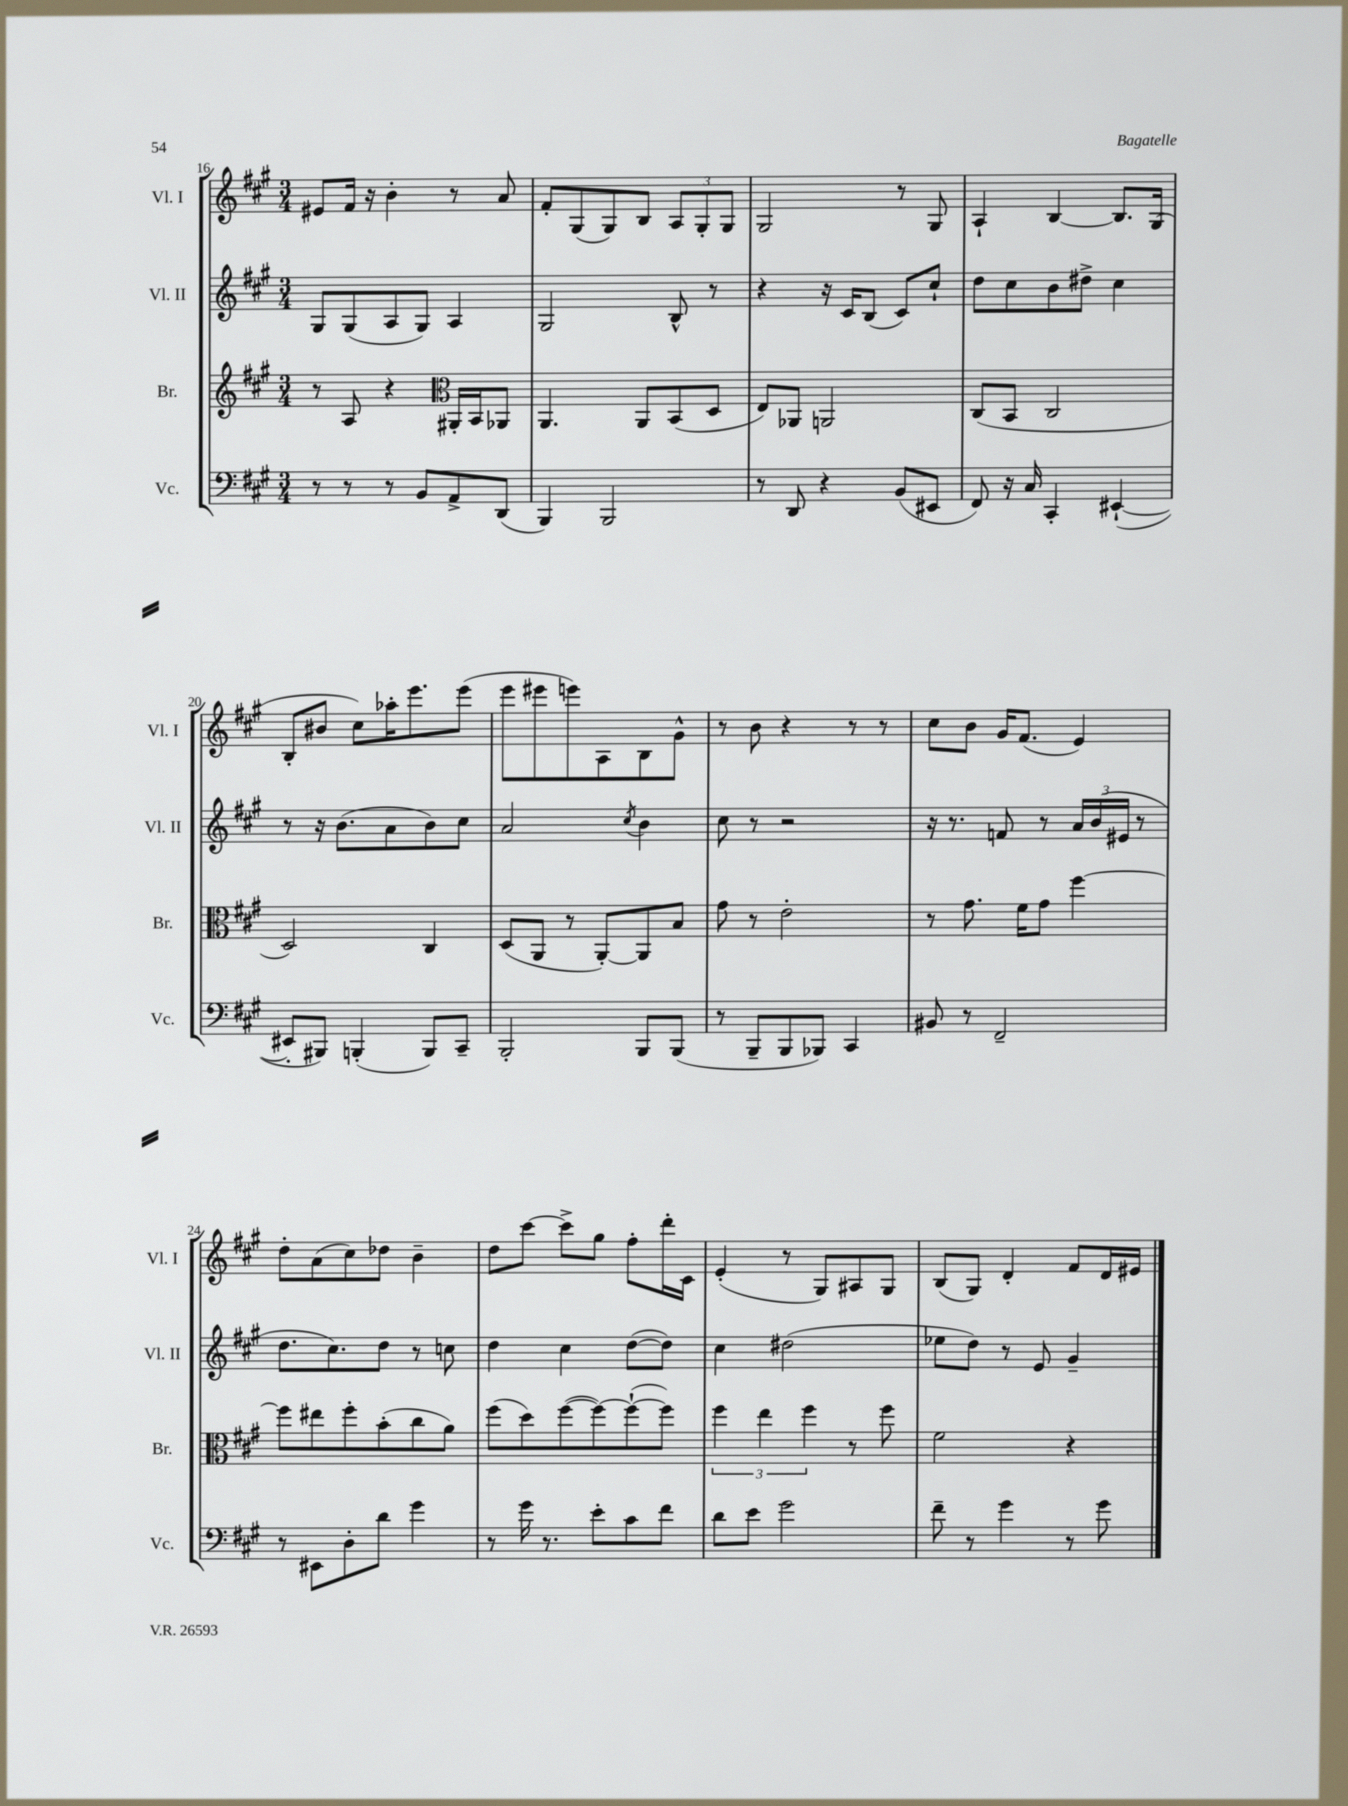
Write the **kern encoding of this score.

**kern	**kern	**kern	**kern
*staff4	*staff3	*staff2	*staff1
*clefF4	*clefG2	*clefG2	*clefG2
*k[f#c#g#]	*k[f#c#g#]	*k[f#c#g#]	*k[f#c#g#]
*M3/4	*M3/4	*M3/4	*M3/4
8r	8r	8G#/L	8e#/L
8r	8A/	(8G#/	16f#/Jk
.	.	.	16r
8r	4r	8A/	4b'\
8BB/L	.	8G#/J)	.
*	*clefC3	*	*
8AA^/	16AA#'/LL	4A/	8r
.	16BB/J	.	.
(8DD/J	8AA-/J	.	8a/
=	=	=	=
4BBB/)	4.AA/	2G#/	8f#'/L
.	.	.	(8G#/
2BBB/	.	.	8G#/)
.	8AA/L	.	8B/J
.	(8BB/	8B^^/	12A/L
.	.	.	12G#'/
.	8D/J	8r	.
.	.	.	12G#/J
=	=	=	=
8r	8E/L)	4r	2G#/
8DD/	8AA-/J	.	.
4r	2AA/	16r	.
.	.	16c#/LK	.
.	.	(8B/J	.
(8BB/L	.	8c#/L)	8r
8EE#/J	.	8cc#`/J	8G#/
=	=	=	=
8FF#/)	(8C#/L	8dd\L	4A`/
16r	8BB/J	8cc#\	.
16C#/	.	.	.
4CC#'/	2C#/	8b\	[4B/
.	.	8dd#^\J	.
([4EE#`/	.	4cc#\	8.B/]L
.	.	.	(16G#/Jk
=	=	=	=
8EE#'/]L	2D/)	8r	8B'/L
8BBB#/J)	.	16r	8b#/J
.	.	(8.b\L	.
(4BBB'/	.	.	8cc#\L)
.	.	8a\	16aa-'\K
.	.	.	8.eee\
8BBB/L)	4C#/	8b\)	.
8CC#~/J	.	8cc#\J	(8eee\J
=	=	=	=
2BBB'/	(8D/L	2a/	8eee\L
.	8AA/J	.	8eee#\
.	8r	.	8eee\)
.	[8AA'/L)	.	8A\
.	.	8qcc#/	.
8BBB/L	8AA/]	4b\	8B\
(8BBB/J	8B/J	.	8g#^^\J
=	=	=	=
8r	8g#\	8cc#\	8r
8BBB~/L	8r	8r	8b\
8BBB/	2e'\	2r	4r
8BBB-/J)	.	.	.
4CC#/	.	.	8r
.	.	.	8r
=	=	=	=
8BB#/	8r	16r	8cc#\L
.	.	8.r	.
8r	8.g#\	.	8b\J
2FF#~/	.	8f/	16g#/LK
.	16f#\LK	.	(8.f#/J
.	8g#\J	8r	.
.	[4ff#\	24a/LL	4e/)
.	.	(24b/	.
.	.	24e#/JJ	.
.	.	8r	.
=	=	=	=
8r	8ff#\]L	8.dd\L	8dd'\L
8EE#\L	8ee#\	.	(8a\
.	.	8.cc#\)	.
8D'\	8ff#'\	.	8cc#\)
8d\J	(8b'\	8dd\J	8dd-\J
4g#\	8cc#\	8r	4b~\
.	8a\J)	8cc\	.
=	=	=	=
8r	(8ff#\L	4dd\	8dd\L
16g#\	8dd\)	.	[8ccc#\J
8.r	.	.	.
.	([8ff#\	4cc#\	8ccc#^\]L
8e'\L	8ff#\_)	.	8gg#\J
8c#\	(8ff#`\_	([8dd\L	8ff#'\L
8f#\J	8ff#\]J)	8dd\]J)	16ddd'\L
.	.	.	16c#\JJ
=	=	=	=
8d\L	6ff#\	4cc#\	(4e'/
8e\J	.	.	.
.	6ee\	.	.
2g#\	.	(2dd#\	8r
.	6ff#\	.	.
.	.	.	8G#/L)
.	8r	.	8A#/
.	8ff#\	.	8G#/J
=	=	=	=
8f#~\	2f#\	8ee-\L	(8B/L
8r	.	8dd\J)	8G#/J)
4g#\	.	8r	4d'/
.	.	8e/	.
8r	4r	4g#~/	8f#/L
8g#\	.	.	16d/L
.	.	.	16e#/JJ
==	==	==	==
*-	*-	*-	*-
